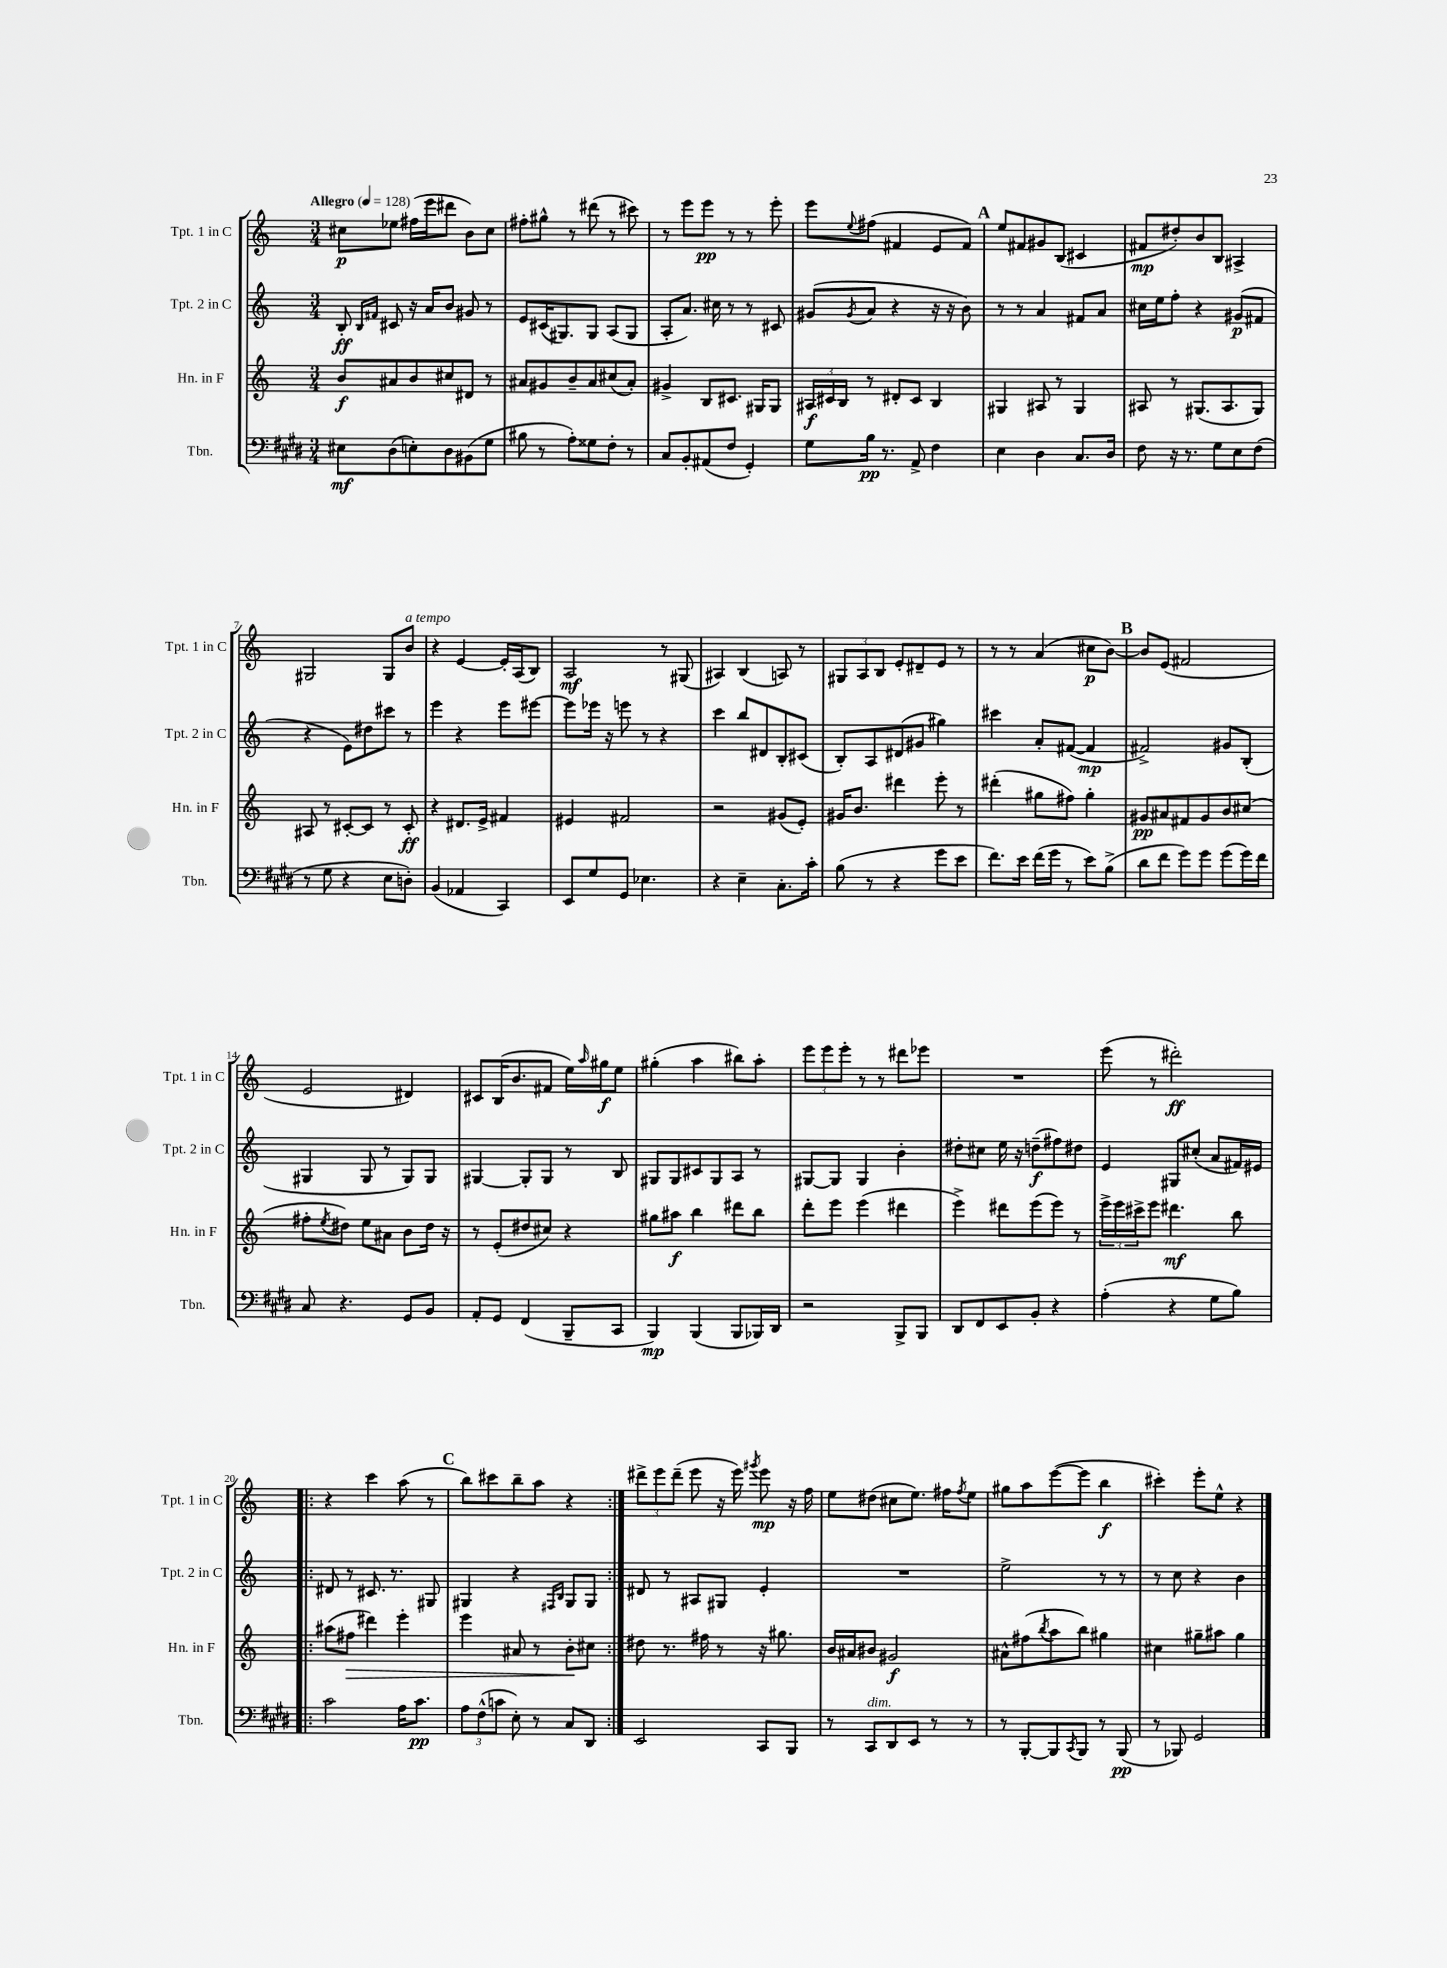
<<
\new StaffGroup <<
\new Staff = "s0" \with { instrumentName = "Tpt. 1 in C" shortInstrumentName = "Tpt. 1 in C" } {
    \clef treble \key c \major \numericTimeSignature \time 3/4 \tempo "Allegro" 4 = 128
    cis''8\p ees''8 fis''16( e'''16 dis'''8 b'8) cis''8 |
    fis''8-. gis''8-^ r8 dis'''8( r8 cis'''8) |
    r8 e'''8 e'''8\pp r8 r8 e'''8-. |
    e'''8 \appoggiatura { e''8 } fis''8( fis'4 e'8 fis'8) |
    \mark \markup { \bold "A" } e''8 fis'8 gis'8 b8( cis'4 |
    fis'8\mp dis''8-.) b'8 b8 ais4-> |
    gis2 gis8 b'8^\markup { \italic "a tempo" } |
    r4 e'4~ e'16-. a16( b8) |
    a2\mf r8 gis8( |
    ais4) b4( a8) r8 |
    \tuplet 3/2 { gis8 a8 b8 } e'8-. dis'8-- e'8 r8 |
    r8 r8 a'4( cis''8\p b'8~) |
    \mark \markup { \bold "B" } b'8 e'8( fis'2 |
    e'2 dis'4) |
    cis'8 b16( b'8. fis'8 e''16) \grace { a''16 } gis''16\f e''8 |
    gis''4-.( a''4 bis''8) a''8-. |
    \tuplet 3/2 { e'''8 e'''8 e'''8-. } r8 r8 dis'''8 ees'''8 |
    R2. |
    e'''8( r8 dis'''2-.\ff) |
    \repeat volta 2 { r4 c'''4 a''8( r8 |
    \mark \markup { \bold "C" } b''8) cis'''8 b''8-- a''8 r4 | }
    \tuplet 3/2 { dis'''8-> e'''8 dis'''8--( } e'''8 r16 e'''16) \acciaccatura { gis'''8 } e'''8\mp r16 f''16 |
    e''8 dis''8( cis''8 e''8.) fis''16 \acciaccatura { fis''8 } e''8 |
    gis''8 a''8 e'''8~( e'''8 b''4\f |
    cis'''4-.) e'''8-. e''8-^ r4 \bar "|." |
}
\new Staff = "s1" \with { instrumentName = "Tpt. 2 in C" shortInstrumentName = "Tpt. 2 in C" } {
    \clef treble \key c \major \numericTimeSignature \time 3/4
    b8-.\ff \grace { b16 fis'16 } cis'8 r16 a'16 b'8 gis'8 r8 |
    e'8 cis'16( gis8.) gis8 a8( gis8 |
    a8-. a'8.) cis''16 r8 r8 cis'8 |
    gis'8( \acciaccatura { gis'8 } a'8 r4 r16 r16 b'8) |
    \mark \markup { \bold "A" } r8 r8 a'4 fis'8 a'8 |
    cis''16 e''16 f''8-. r4 gis'8\p( fis'8 |
    r4 e'8) dis''8 cis'''8 r8 |
    e'''4 r4 e'''8 eis'''8~ |
    eis'''8 ees'''16 r16 e'''8 r8 r4 |
    c'''4 b''8 dis'8 b8-. cis'8( |
    b8-.) a8 dis'8( gis'8 gis''4) |
    cis'''4 a'8-. fis'8~( fis'4\mp |
    \mark \markup { \bold "B" } fis'2->) gis'8 b8-.( |
    gis4 gis8 r8 gis8) gis8 |
    gis4~ gis8-. gis8 r8 b8 |
    gis8 gis8 cis'8 gis8 a8 r8 |
    gis8~ gis8 gis4 b'4-. |
    dis''8-. cis''8 e''16 r16 d''8--\f( fis''8) dis''8 |
    e'4 gis8 cis''8-.( a'8 fis'16) eis'16 |
    \repeat volta 2 { dis'8 r8 cis'8. r8. gis8 |
    \mark \markup { \bold "C" } gis4 r4 \grace { fis16 b16 } gis8 gis8 | }
    dis'8 r8 ais8 gis8 e'4-. |
    R2. |
    e''2-> r8 r8 |
    r8 c''8 r4 b'4 \bar "|." |
}
\new Staff = "s2" \with { instrumentName = "Hn. in F" shortInstrumentName = "Hn. in F" } {
    \clef treble \key c \major \numericTimeSignature \time 3/4
    b'8\f ais'8 b'8 cis''8 dis'8 r8 |
    ais'8 gis'8 b'8-- ais'8 cis''8( ais'8-.) |
    gis'4-> b8 cis'8. gis16 gis8 |
    \tuplet 3/2 { ais16\f cis'16 b16 } r8 dis'8-. cis'8 b4 |
    \mark \markup { \bold "A" } gis4 ais8 r8 gis4 |
    ais8 r8 gis8.( ais8. gis8) |
    ais8 r8 cis'8~-. cis'8 r8 cis'8-.\ff |
    r4 dis'8. e'16-> fis'4 |
    eis'4 fis'2 |
    r2 gis'8( e'8-.) |
    gis'16 b'8. dis'''4 e'''8-. r8 |
    dis'''4-.( gis''8 fis''8) gis''4-. |
    \mark \markup { \bold "B" } gis'8\pp ais'8 fis'8 gis'8 b'8 cis''8( |
    fis''8-. \acciaccatura { e''8 } dis''8) e''8 ais'8 b'8 dis''16 r16 |
    r8 e'8-.( dis''8 cis''8) r4 |
    gis''8 ais''8\f b''4 dis'''8 b''8 |
    d'''8-. e'''8 e'''4( dis'''4 |
    e'''4->) dis'''8 e'''8( e'''8) r8 |
    \tuplet 3/2 { e'''16-> e'''16 cis'''16-> } e'''8 dis'''4.\mf b''8 |
    \repeat volta 2 { ais''8( fis''8\> dis'''4) e'''4-. |
    \mark \markup { \bold "C" } e'''4 ais'8 r8 b'8-.\! cis''8 | }
    dis''8 r8. fis''16 r8 r16 gis''8. |
    b'16 ais'16 bis'8 gis'2\f |
    ais'8-^ fis''8( \acciaccatura { b''8 } a''8 b''8) gis''4 |
    cis''4 gis''8-- ais''8 gis''4 \bar "|." |
}
\new Staff = "s3" \with { instrumentName = "Tbn." shortInstrumentName = "Tbn." } {
    \clef bass \key e \major \numericTimeSignature \time 3/4
    eis8\mf dis8( e8-.) dis8 bis,8( gis8 |
    bis8 r8 a8-.) gisis8 fis8-. r8 |
    cis8 b,8-. ais,8( fis8 gis,4-.) |
    gis8 b16\pp r8. a,8-> fis4 |
    \mark \markup { \bold "A" } e4 dis4 cis8. dis16 |
    fis8 r16 r8. gis8 e8 fis8( |
    r8 gis8 r4 e8 d8-.) |
    b,4( aes,4 cis,4) |
    e,8 gis8 gis,8 ees4. |
    r4 e4-- cis8.-. cis'16-. |
    b8( r8 r4 gis'8 e'8 |
    fis'8.) e'16 fis'16( gis'16 r8 e'8) b8->( |
    \mark \markup { \bold "B" } dis'8 fis'8 gis'8) gis'8 gis'8( gis'16) fis'16 |
    cis8 r4. gis,8 b,8 |
    a,8-. gis,8 fis,4( b,,8-- cis,8 |
    b,,4\mp) b,,4( b,,8 bes,,16) dis,16 |
    r2 b,,8-> b,,8 |
    dis,8 fis,8 e,8 b,8-. r4 |
    a4-.( r4 gis8 b8) |
    \repeat volta 2 { cis'2 a16 cis'8.\pp |
    \mark \markup { \bold "C" } \tuplet 3/2 { a8 fis8-^( c'8 } e8-.) r8 cis8 dis,8 | }
    e,2 cis,8 b,,8 |
    r8 cis,8^\markup { \italic "dim." } dis,8 e,8 r8 r8 |
    r8 b,,8~-. b,,8 \acciaccatura { cis,8 } b,,8 r8 b,,8\pp( |
    r8 bes,,8) gis,2 \bar "|." |
}
>>
>>
